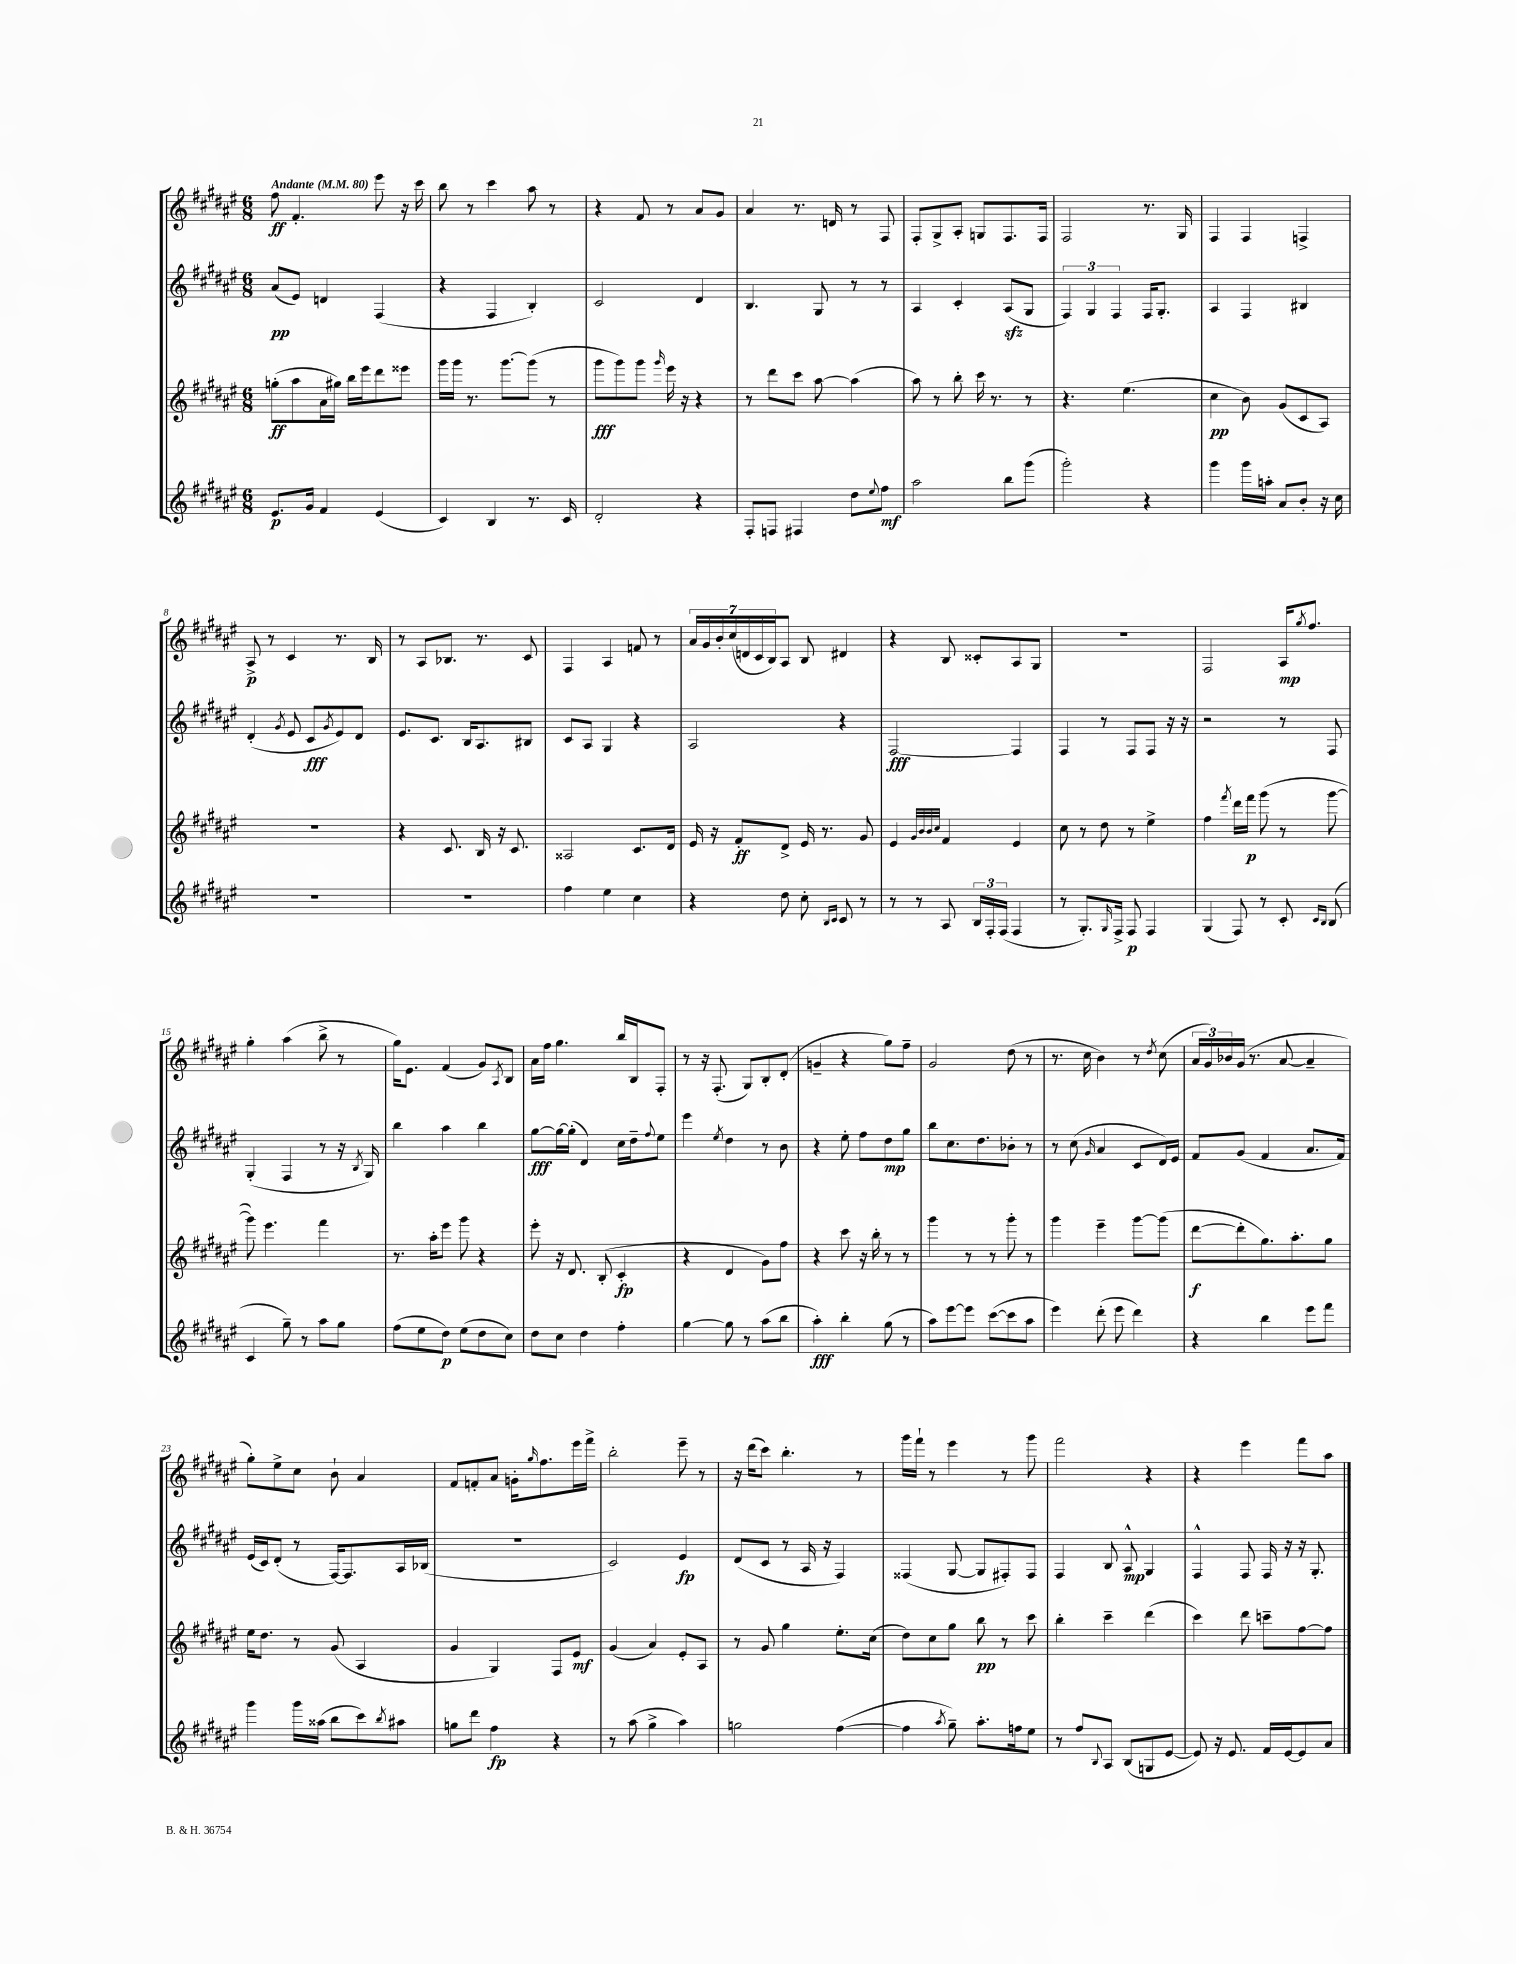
<<
\new StaffGroup <<
\new Staff = "s0" {
    \clef treble \key fis \major \numericTimeSignature \time 6/8 \tempo "Andante" 4 = 80
    fis''8\ff fis'4.-. eis'''8 r16 cis'''16 |
    b''8 r8 cis'''4 ais''8 r8 |
    r4 fis'8 r8 ais'8 gis'8 |
    ais'4 r8. d'16 r8 fis8 |
    fis8-. gis8-> ais8-. g8 fis8. fis16 |
    fis2 r8. gis16 |
    fis4 fis4 f4-> |
    ais8->\p r8 cis'4 r8. b16 |
    r8 ais8 bes8. r8. cis'8 |
    fis4 ais4 f'8 r8 |
    \tuplet 7/4 { ais'16 gis'16 b'16-. cis''16( d'16 cis'16 b16) } ais8 b8 dis'4 |
    r4 b8 cisis'8-. ais8 gis8 |
    R2. |
    fis2 ais16\mp \acciaccatura { gis''8 } fis''8. |
    gis''4-. ais''4( b''8-> r8 |
    gis''16) eis'8. fis'4( gis'8) \acciaccatura { ais8 } b8 |
    ais'16 fis''16 gis''4. b''16 b16 fis8-. |
    r8 r16 fis8.-.( gis8) b8-. dis'8-.( |
    g'4-- r4 gis''8) fis''8-- |
    gis'2 dis''8( r8 |
    r8. cis''16 b'4) r8 \acciaccatura { dis''8 } cis''8( |
    \tuplet 3/2 { ais'16 gis'16) bes'16 } gis'16( r8. ais'8~ ais'4-- |
    gis''8-.) eis''8-> cis''8 b'8-! ais'4 |
    fis'8 f'8-. ais'8 g'16-. \grace { gis''16 } fis''8. eis'''16 fis'''16-> |
    b''2-. eis'''8-- r8 |
    r16 dis'''16( cis'''8) b''4.-. r8 |
    gis'''16 fis'''16-! r8 eis'''4 r8 gis'''8 |
    fis'''2 r4 |
    r4 eis'''4 fis'''8 ais''8 \bar "|." |
}
\new Staff = "s1" {
    \clef treble \key fis \major \numericTimeSignature \time 6/8
    ais'8\pp( eis'8) d'4 fis4( |
    r4 fis4 b4-.) |
    cis'2 dis'4 |
    b4. gis8 r8 r8 |
    ais4 cis'4-. ais8\sfz( gis8 |
    \tuplet 3/2 { fis4) gis4 fis4 } fis16 gis8.-. |
    ais4 fis4 bis4 |
    dis'4-.( \acciaccatura { gis'8 } eis'8 cis'8\fff \acciaccatura { gis'8 } eis'8) dis'8 |
    eis'8. cis'8. b16 ais8. bis8 |
    cis'8 ais8 gis4 r4 |
    ais2 r4 |
    fis2~\fff fis4 |
    fis4 r8 fis8 fis8 r16 r16 |
    r2 r8 fis8 |
    gis4-.( fis4 r8 r16 \acciaccatura { b8 } gis16) |
    b''4 ais''4 b''4 |
    gis''8~\fff gis''16~ gis''16-.( dis'4) cis''16 dis''16-- \appoggiatura { fis''8 } eis''8 |
    eis'''4 \acciaccatura { eis''8 } dis''4 r8 b'8 |
    r4 eis''8-. fis''8 dis''8\mp gis''8 |
    b''8 cis''8. dis''8. bes'8-. r8 |
    r8 cis''8( \grace { gis'16 } ais'4 cis'8 dis'16) eis'16 |
    fis'8 gis'8( fis'4 ais'8. fis'16) |
    eis'16( cis'16) dis'8-.( r8 fis16~) fis8. ais16 bes16( |
    R2. |
    cis'2) eis'4\fp |
    dis'8( cis'8 r8 ais16 r16 fis4) |
    fisis4( gis8~ gis8 fis8-.) fis8 |
    fis4 b8 ais8-^\mp gis4 |
    fis4-^ fis8 fis16 r16 r16 gis8.-. \bar "|." |
}
\new Staff = "s2" {
    \clef treble \key fis \major \numericTimeSignature \time 6/8
    g''8-.\ff( ais''8 ais'16 gis''16) b''16 eis'''16 dis'''8 eisis'''8 |
    gis'''16 gis'''16 r8. gis'''8.~ gis'''8( r8 |
    gis'''8\fff gis'''8) gis'''8 \grace { gis'''16 } eis'''16 r16 r4 |
    r8 dis'''8 cis'''8 ais''8~ ais''4( |
    ais''8) r8 b''8-. cis'''16 r8. r8 |
    r4. eis''4.( |
    cis''4\pp b'8) gis'8( cis'8 ais8) |
    R2. |
    r4 cis'8. b16 r16 cis'8. |
    aisis2 cis'8. dis'16 |
    eis'16 r16 fis'8-.\ff dis'8-> eis'16 r8. gis'8 |
    eis'4 \grace { gis'32 b'32 b'32 cis''32 } fis'4 eis'4 |
    cis''8 r8 dis''8 r8 eis''4-> |
    fis''4 \acciaccatura { fis'''8 } dis'''16 fis'''16\p gis'''8( r8 gis'''8~ |
    gis'''8) eis'''4. fis'''4 |
    r8. ais''16-. eis'''8 gis'''8 r4 |
    eis'''8-. r16 dis'8. b8-.( cis'4-.\fp |
    r4 dis'4 gis'8) fis''8 |
    r4 cis'''8 r16 b''16-. r8 r8 |
    gis'''4 r8 r8 gis'''8-. r8 |
    gis'''4 eis'''4-- gis'''8~ gis'''8( |
    dis'''8~\f dis'''8-. gis''8.) ais''8.-. gis''8 |
    eis''16 dis''8. r8 gis'8( ais4 |
    gis'4 gis4) fis8 eis'8\mf |
    gis'4( ais'4) eis'8-. ais8 |
    r8 gis'8 gis''4 eis''8.-. cis''16( |
    dis''8) cis''8 gis''8 b''8\pp r8 cis'''8 |
    b''4-. cis'''4-- dis'''4( |
    cis'''4) dis'''8 c'''8-- fis''8~ fis''8 \bar "|." |
}
\new Staff = "s3" {
    \clef treble \key fis \major \numericTimeSignature \time 6/8
    eis'8.\p gis'16 fis'4 eis'4( |
    cis'4) b4 r8. cis'16 |
    dis'2-. r4 |
    fis8-. f8 fis4 dis''8 \appoggiatura { eis''8 } fis''8\mf |
    ais''2 b''8 gis'''8( |
    gis'''2-.) r4 |
    gis'''4 gis'''16 a''16-. ais'8 b'8-. r16 cis''16 |
    R2. |
    R2. |
    fis''4 eis''4 cis''4 |
    r4 dis''8 cis''8-. \grace { b16 cis'16 } cis'8 r8 |
    r8 r8 ais8 \tuplet 3/2 { b16 fis16-. fis16( } fis4 |
    r8 gis8.-.) \grace { gis16 } fis16-> fis8\p fis4 |
    gis4( fis8) r8 cis'8-. \grace { cis'16 b16 } b8( |
    cis'4 gis''8--) r8 ais''8 gis''8 |
    fis''8( eis''8 dis''8\p) eis''8( dis''8 cis''8) |
    dis''8 cis''8 dis''4 fis''4-. |
    gis''4~ gis''8 r8 ais''8( b''8 |
    ais''4-.\fff) b''4-. gis''8( r8 |
    ais''8) eis'''8~ eis'''8 cis'''8~( cis'''8 ais''8 |
    eis'''4) dis'''8-.( eis'''8 dis'''4) |
    r4 b''4 eis'''8 fis'''8 |
    gis'''4 gis'''16 aisis''16( b''8 cis'''8) \acciaccatura { b''8 } ais''8 |
    g''8 dis'''8 fis''4\fp r4 |
    r8 ais''8( gis''4-> ais''4) |
    g''2 fis''4~( |
    fis''4 \acciaccatura { ais''8 } gis''8--) ais''8.-. f''16 eis''8 |
    r8 fis''8 \appoggiatura { b8 } ais8 b8( g8 eis'8~ |
    eis'8) r16 eis'8. fis'16 eis'16~ eis'8 ais'8 \bar "|." |
}
>>
>>
